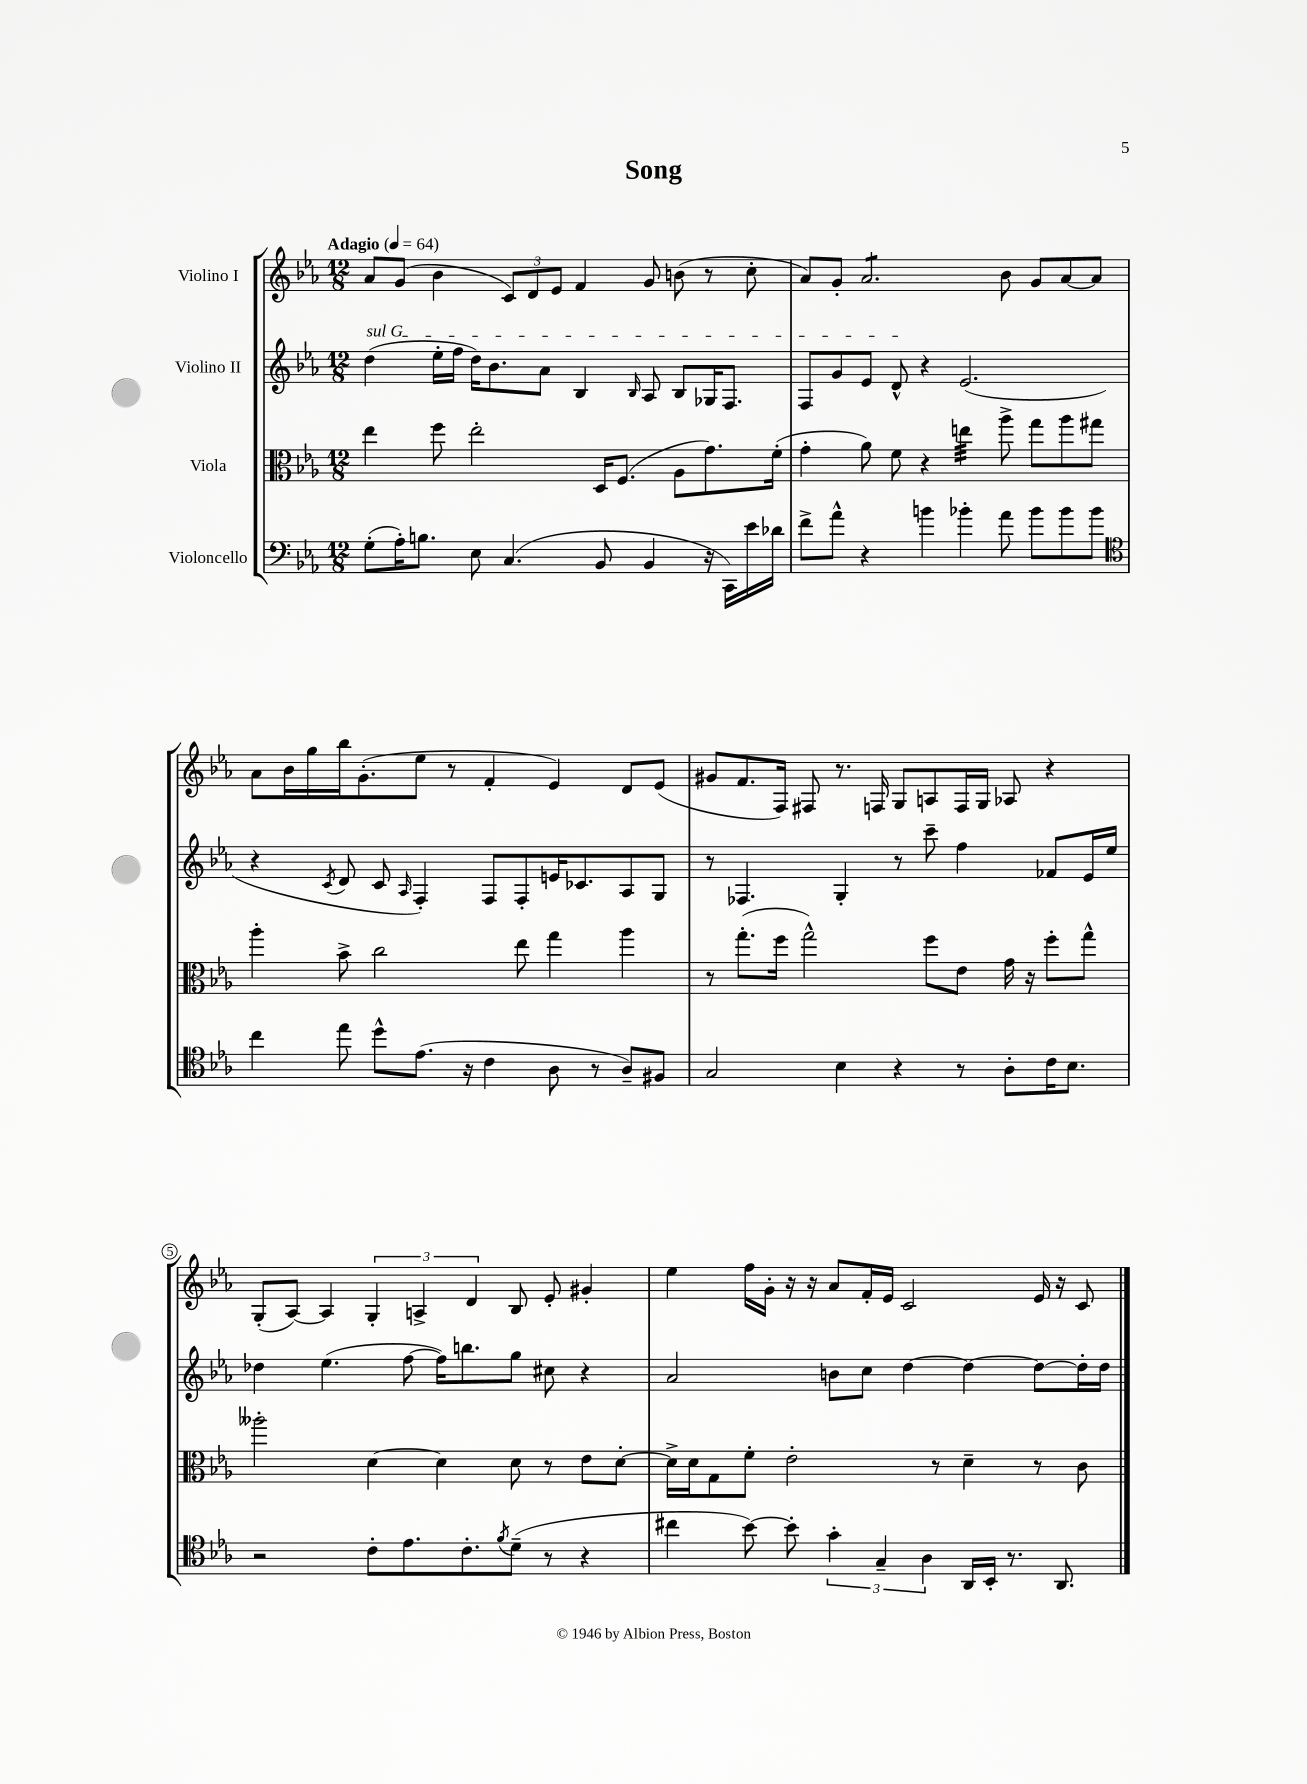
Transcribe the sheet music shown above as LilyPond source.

\header { title = "Song" }
<<
\new StaffGroup <<
\new Staff = "s0" \with { instrumentName = "Violino I" } {
    \clef treble \key ees \major \numericTimeSignature \time 12/8 \tempo "Adagio" 4 = 64
    aes'8 g'8( bes'4 \tuplet 3/2 { c'8) d'8 ees'8 } f'4 g'8 b'8( r8 c''8-. |
    aes'8) g'8-. aes'2.:8 bes'8 g'8 aes'8~ aes'8 |
    aes'8 bes'16 g''16 bes''16 g'8.-.( ees''8 r8 f'4-. ees'4) d'8 ees'8( |
    gis'8 f'8. f16) fis8 r8. f16 g8 a8 f16 g16 aes8 r4 |
    g8-.( aes8~) aes4 \tuplet 3/2 { g4-. a4-> d'4 } bes8 ees'8-. gis'4-. |
    ees''4 f''16 g'16-. r16 r16 aes'8 f'16-. ees'16 c'2 ees'16 r16 c'8 \bar "|." |
}
\new Staff = "s1" \with { instrumentName = "Violino II" } {
    \clef treble \key ees \major \numericTimeSignature \time 12/8
    \once \override TextSpanner.bound-details.left.text = \markup { \italic "sul G" } d''4\startTextSpan( ees''16-. f''16 d''16) bes'8. aes'8 bes4 \grace { bes16 } aes8 bes8 ges16 f8. |
    f8 g'8 ees'8 d'8-^\stopTextSpan r4 ees'2.( |
    r4 \acciaccatura { c'8 } d'8 c'8 \grace { aes16 } f4-.) f8 f8-. e'16 ces'8. aes8 g8 |
    r8 fes4. g4-. r8 c'''8-- f''4 fes'8 ees'16 ees''16 |
    des''4 ees''4.( f''8~ f''16) b''8. g''8 cis''8 r4 |
    aes'2 b'8 c''8 d''4~ d''4~ d''8~ d''16-. d''16 \bar "|." |
}
\new Staff = "s2" \with { instrumentName = "Viola" } {
    \clef alto \key ees \major \numericTimeSignature \time 12/8
    ees''4 f''8 ees''2-. d16 f8.( aes8 g'8.) f'16-.( |
    g'4-. aes'8) f'8 r4 e''4:32 aes''8-> g''8 aes''8 gis''8 |
    aes''4-. bes'8-> c''2 ees''8 g''4 aes''4 |
    r8 g''8.-.( f''16 g''2-^) f''8 ees'8 g'16 r16 f''8-. g''8-^ |
    aeses''2-. d'4~ d'4 d'8 r8 ees'8 d'8~-. |
    d'16-> d'16 g8 f'8-. ees'2-. r8 d'4-- r8 c'8 \bar "|." |
}
\new Staff = "s3" \with { instrumentName = "Violoncello" } {
    \clef bass \key ees \major \numericTimeSignature \time 12/8
    g8-.( aes16-.) b8. ees8 c4.( bes,8 bes,4 r16 c,16) ees'16 des'16 |
    f'8-> aes'8-^ r4 b'4 bes'4-. aes'8 bes'8 bes'8 bes'8 |
    \clef tenor c''4 ees''8 d''8-^ ees'8.( r16 c'4 aes8 r8 aes8--) fis8 |
    g2 bes4 r4 r8 aes8-. c'16 bes8. |
    r2 c'8-. ees'8. c'8.-. \acciaccatura { f'8 } d'8--( r8 r4 |
    cis''4 bes'8~) bes'8-. \tuplet 3/2 { g'4-. g4-- aes4 } aes,16 bes,16-. r8. aes,8. \bar "|." |
}
>>
>>
\layout { \context { \Score \override BarNumber.break-visibility = ##(#f #t #t) barNumberVisibility = #(every-nth-bar-number-visible 5) \override BarNumber.stencil = #(make-stencil-circler 0.1 0.3 ly:text-interface::print) } }
